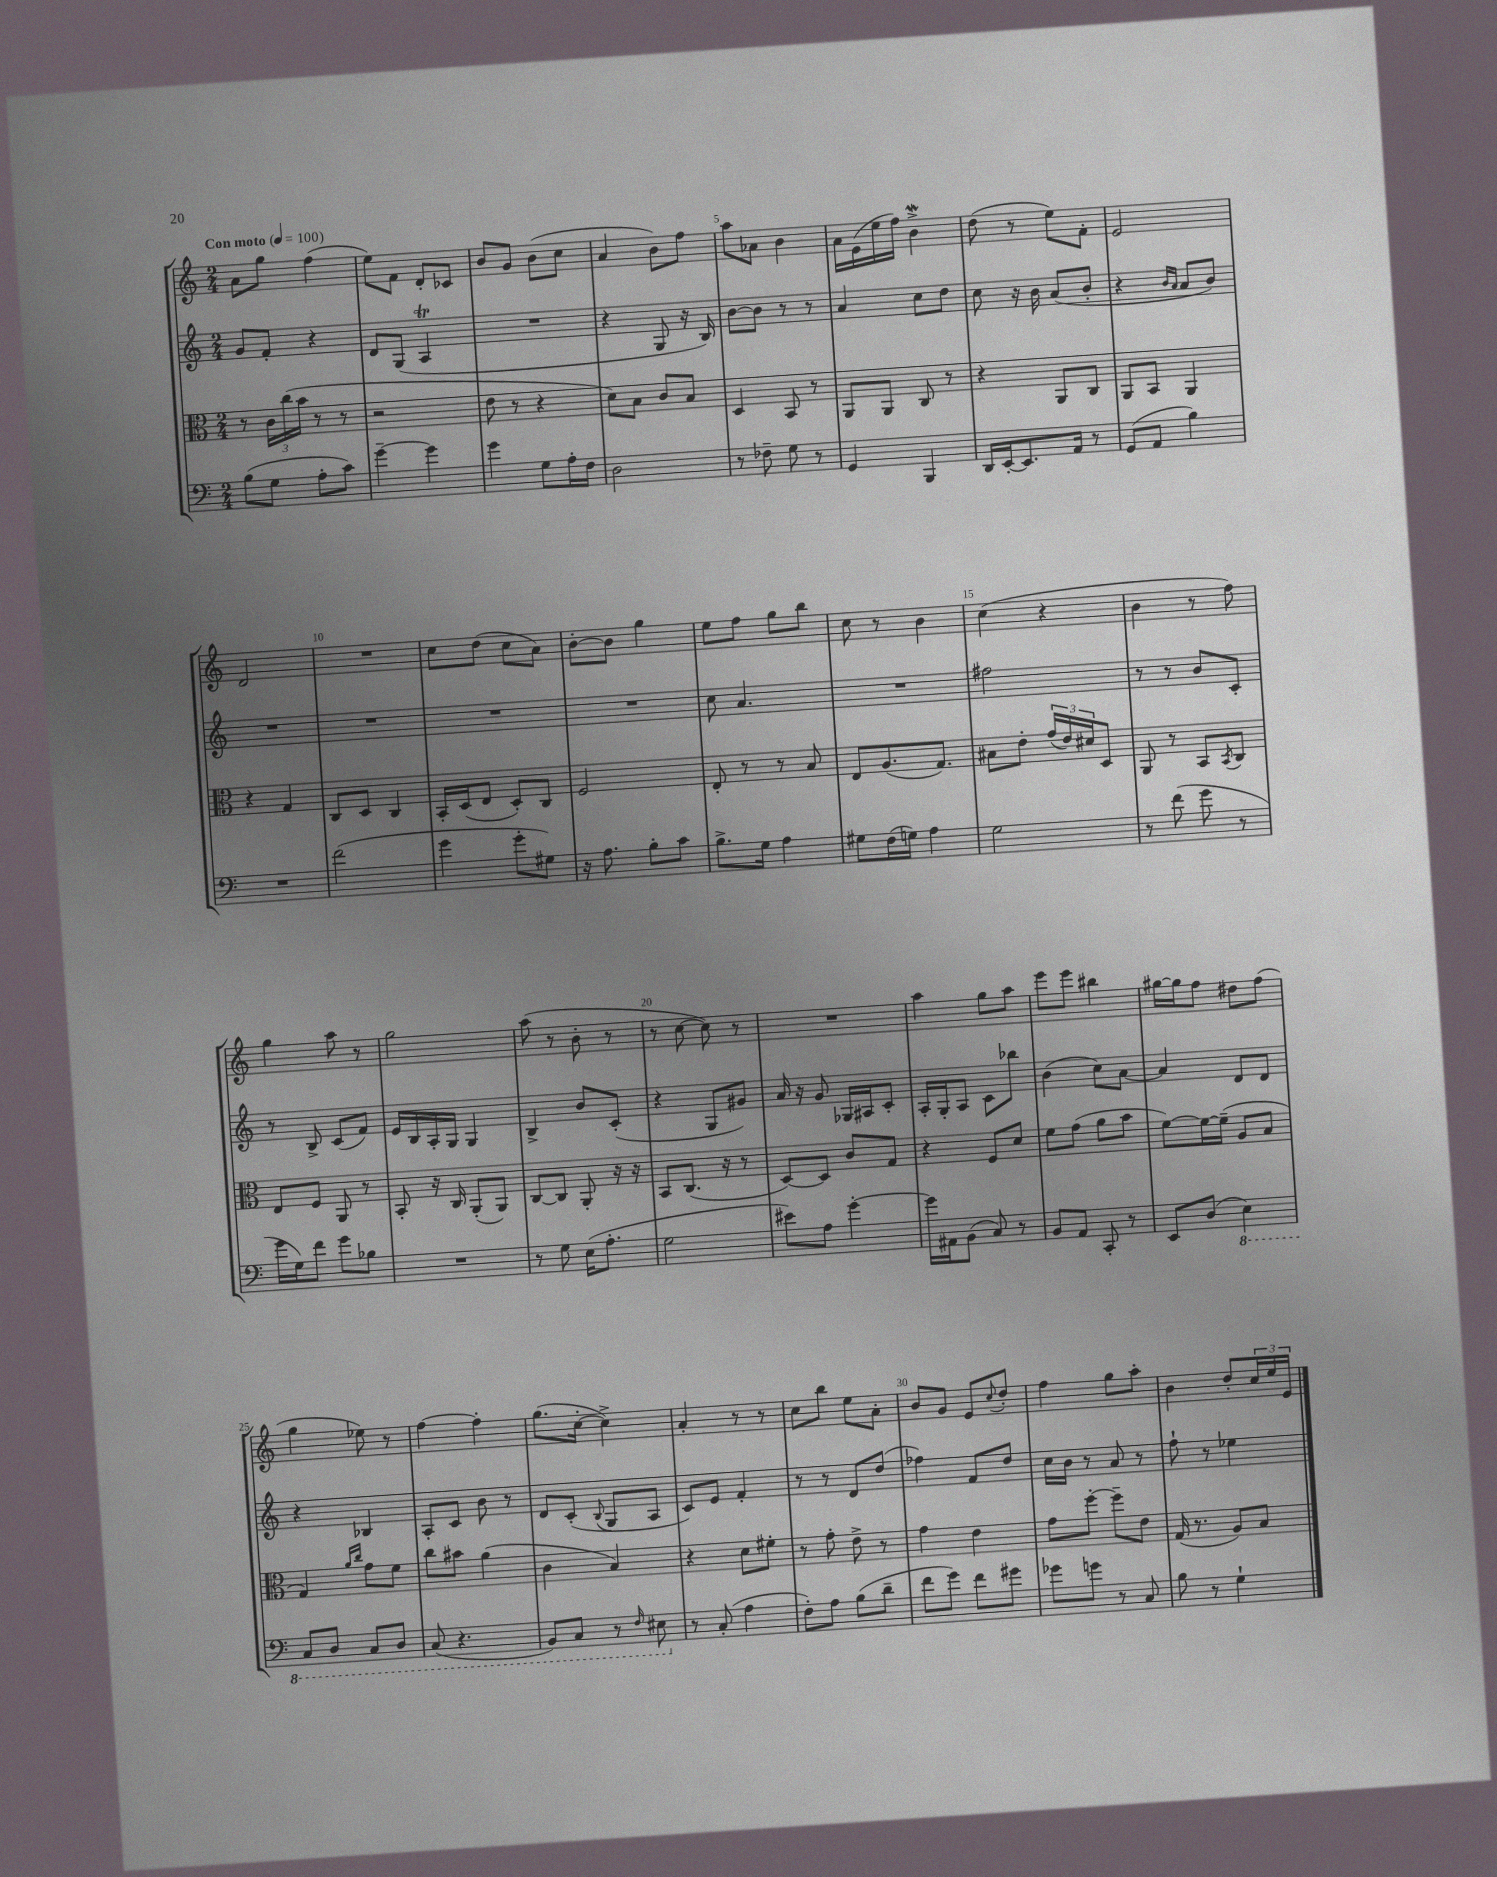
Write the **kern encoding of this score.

**kern	**kern	**kern	**kern
*part4	*part3	*part2	*part1
*staff4	*staff3	*staff2	*staff1
*clefF4	*clefC3	*clefG2	*clefG2
*k[]	*k[]	*k[]	*k[]
*M2/4	*M2/4	*M2/4	*M2/4
*MM100	*MM100	*MM100	*MM100
=1	=1	=1	=1
!	!	!	!LO:TX:a:B:t=Con moto
(8B\L	8r	8g/L	8a\L
8G\J	24c\LL	8f'/J	8gg\J
.	(24cc\	.	.
.	24b\JJ	.	.
8A'\L	8r	4r	(4ff\
8c\J)	8r	.	.
=2	=2	=2	=2
[4g~\	2r	8d/L	8ee\L)
.	.	(8G/J	8f\J
4g\]	.	4AT/	8d'/L
.	.	.	8c-X/J
=3	=3	=3	=3
4g\	8e\	2r	8b/L
.	8r	.	8g/J
8G\L	4r	.	(8b\L
16A'\L	.	.	8cc\J
16F\JJ	.	.	.
=4	=4	=4	=4
2D\	8d\L)	4r	4a/
.	8B\J	.	.
.	8c/L	8G/	8b\L)
.	8B/J	16r	8ff\J
.	.	16B/)	.
=5	=5	=5	=5
8r	4D/	[8b\L	8aa\L
8F-X~\	.	8b\J]	8a-X\J
8G\	8BB/	8r	4b\
8r	8r	8r	.
=6	=6	=6	=6
4GG/	8AA/L	4a/	16a\LL
.	.	.	(16e\
.	8AA/J	.	16ee\
.	.	.	16ff\JJ)
4BBB/	8C/	8cc\L	4bW^\
.	8r	8dd\J	.
=7	=7	=7	=7
16DD/LL	4r	8cc\	(8dd\
[16EE'/J	.	.	.
8.EE/]	.	16r	8r
.	.	16b\	.
.	8AA/L	(8a/L	8ee\L)
16AA/Jk	.	.	.
8r	8C/J	8b'/J	8f'\J
=8	=8	=8	=8
(8GG/L	8AA/L	4r	2e/
8AA/J	8BB/J	.	.
.	.	16qqb/LL	.
.	.	16qqa/JJ	.
4B\)	4AA/	8a/L	.
.	.	8b/J)	.
!!LO:LB:g=z
=9	=9	=9	=9
2r	4r	2r	2d/
.	4G/	.	.
=10	=10	=10	=10
(2f\	8C/L	2r	2r
.	8D/J	.	.
.	4C/	.	.
=11	=11	=11	=11
4g\	16BB'/LL	2r	8cc\L
.	(16D/J	.	.
.	8E/J	.	(8dd\J
8g'\L	8D'/L)	.	8cc\L
8G#X\J)	8C/J	.	8a\J)
=12	=12	=12	=12
16r	2F/	2r	[8b'\L
8.A\	.	.	.
.	.	.	8b\J]
8B'\L	.	.	4gg\
8c\J	.	.	.
=13	=13	=13	=13
8.B^\L	8E'/	8cc\	8ee\L
.	8r	4.a/	8ff\J
16G\Jk	.	.	.
4A\	8r	.	8gg\L
.	8B/	.	8bb\J
=14	=14	=14	=14
8G#X\L	8E/L	2r	8cc\
(16F\L	(8.A/	.	8r
16Gn\JJ)	.	.	.
4A\	.	.	4b\
.	8.G/J)	.	.
=15	=15	=15	=15
2G\	8B#X\L	2ff#X\	(4cc\
.	8e'\J	.	.
.	(24g/LL	.	4r
.	24e/)	.	.
.	24d#X/J	.	.
.	8D/J	.	.
=16	=16	=16	=16
8r	8AA/	8r	4b\
(8f\	8r	8r	.
8g\	8BB/L	8b/L	8r
.	8qBB/	.	.
8r	8C/J	8c'/J	8ff\)
!!LO:LB:g=z
=17	=17	=17	=17
16g\LL	8E/L	8r	4gg\
16G\J)	.	.	.
8f\J	8F/J	8B^/	.
8g\L	8AA/	(8c/L	8aa\
8B-X\J	8r	8f/J)	8r
=18	=18	=18	=18
2r	8BB'/	16e/LL	2gg\
.	.	16B/	.
.	16r	16A'/	.
.	16C/	16G/JJ	.
.	(8AA'/L	4G/	.
.	8AA/J)	.	.
=19	=19	=19	=19
8r	[8C/L	4B^/	(8aa\
8G\	8C/J]	.	8r
(16E\KL	8AA'/	8b/L	8b'\
8.A'\J	.	.	.
.	16r	(8c'/J	8r
.	16r	.	.
=20	=20	=20	=20
2G\	8BB/L	4r	8r
.	(8.C/J	.	[8cc\
.	.	8G/L	8cc\])
.	16r	.	.
.	8r	8g#X/J)	8r
=21	=21	=21	=21
8e#X\L)	[8D/L)	16a/	2r
.	.	16r	.
8A\J	8D/J]	8g/	.
[4g'\	8c/L	16G-X/LL	.
.	.	16A#X/J	.
.	8G/J	8c'/J	.
=22	=22	=22	=22
16g\LL]	4r	16A'/LL	4aa\
16AA#X\J	.	16G'/J	.
(8BB\J	.	8A/J	.
8C/)	8F/L	8c\L	8gg\L
8r	8d/J	8bb-X\J	8aa\J
=23	=23	=23	=23
8BB/L	8f\L	(4b\	8eee\L
8AA/J	(8g\J	.	8eee\J
8CC'/	8a\L	8cc\L)	4bb#X\
8r	8b\J	[8a\J	.
=24	=24	=24	=24
8EE/L	[8f\L)	4a/]	[16gg#X\LL
.	.	.	16gg#\J]
(8D/J	16f\L_	.	8ff\J
.	(16f~\JJ]	.	.
*8ba	*	*	*
4EE\)	8A/L	8d/L	8dd#X\L
.	8B/J	8d/J	(8ff\J
!!LO:LB:g=z
=25	=25	=25	=25
8CC/L	4G/)	4r	4gg\
8DD/J	.	.	.
.	16qqa/LL	.	.
.	16qqcc/JJ	.	.
8CC/L	8g\L	4B-X/	8ee-X\)
8DD/J	8f\J	.	8r
=26	=26	=26	=26
(8CC/	8cc\L	8A'/L	[4ff\
4.r	8b#X\J	8c/J	.
.	(4a\	8b\	4ff'\]
.	.	8r	.
=27	=27	=27	=27
8BBB/L)	4c\	8d/L	(8.gg\L
8CC/J	.	(8c'/J	.
.	.	.	[16cc'\Jk
.	.	8qqB/	.
8r	4B/)	8G/L	4cc^\])
16qqFF/	.	.	.
8EE#X\	.	8A/J	.
=28	=28	=28	=28
*X8ba	*	*	*
8r	4r	8c/L)	4a'/
(8C'/	.	8e/J	.
4A\	8d\L	4f'/	8r
.	8f#X'\J	.	8r
=29	=29	=29	=29
8F'\L)	8r	8r	8cc\L
8A\J	8g'\	8r	8bb\J
(8B\L	8e^\	8d/L	8ee\L
8d~\J	8r	(8dd/J	8a'\J
=30	=30	=30	=30
8f\L	4g\	4ff-X\)	8b/L
8g\J)	.	.	8g/J
8f\L	4e\	8f/L	8e/L
.	.	.	8qqcc/
8g#X\J	.	8dd/J	8dd'/J
=31	=31	=31	=31
8g-X\L	8g\L	16cc\LL	4ff\
.	.	16b\JJ	.
8gn\J	[8ff'\J	8r	.
8r	8ff~\L]	8a/	8gg\L
8C/	8e\J	8r	8aa'\J
=32	=32	=32	=32
8B\	(16G/	8ff`\	4b\
.	8.r	.	.
8r	.	8r	.
4G`\	8A/L)	4ee-X\	8dd'/L
.	8B/J	.	24cc/L
.	.	.	24ee/
.	.	.	24e/JJ
==	==	==	==
*-	*-	*-	*-
